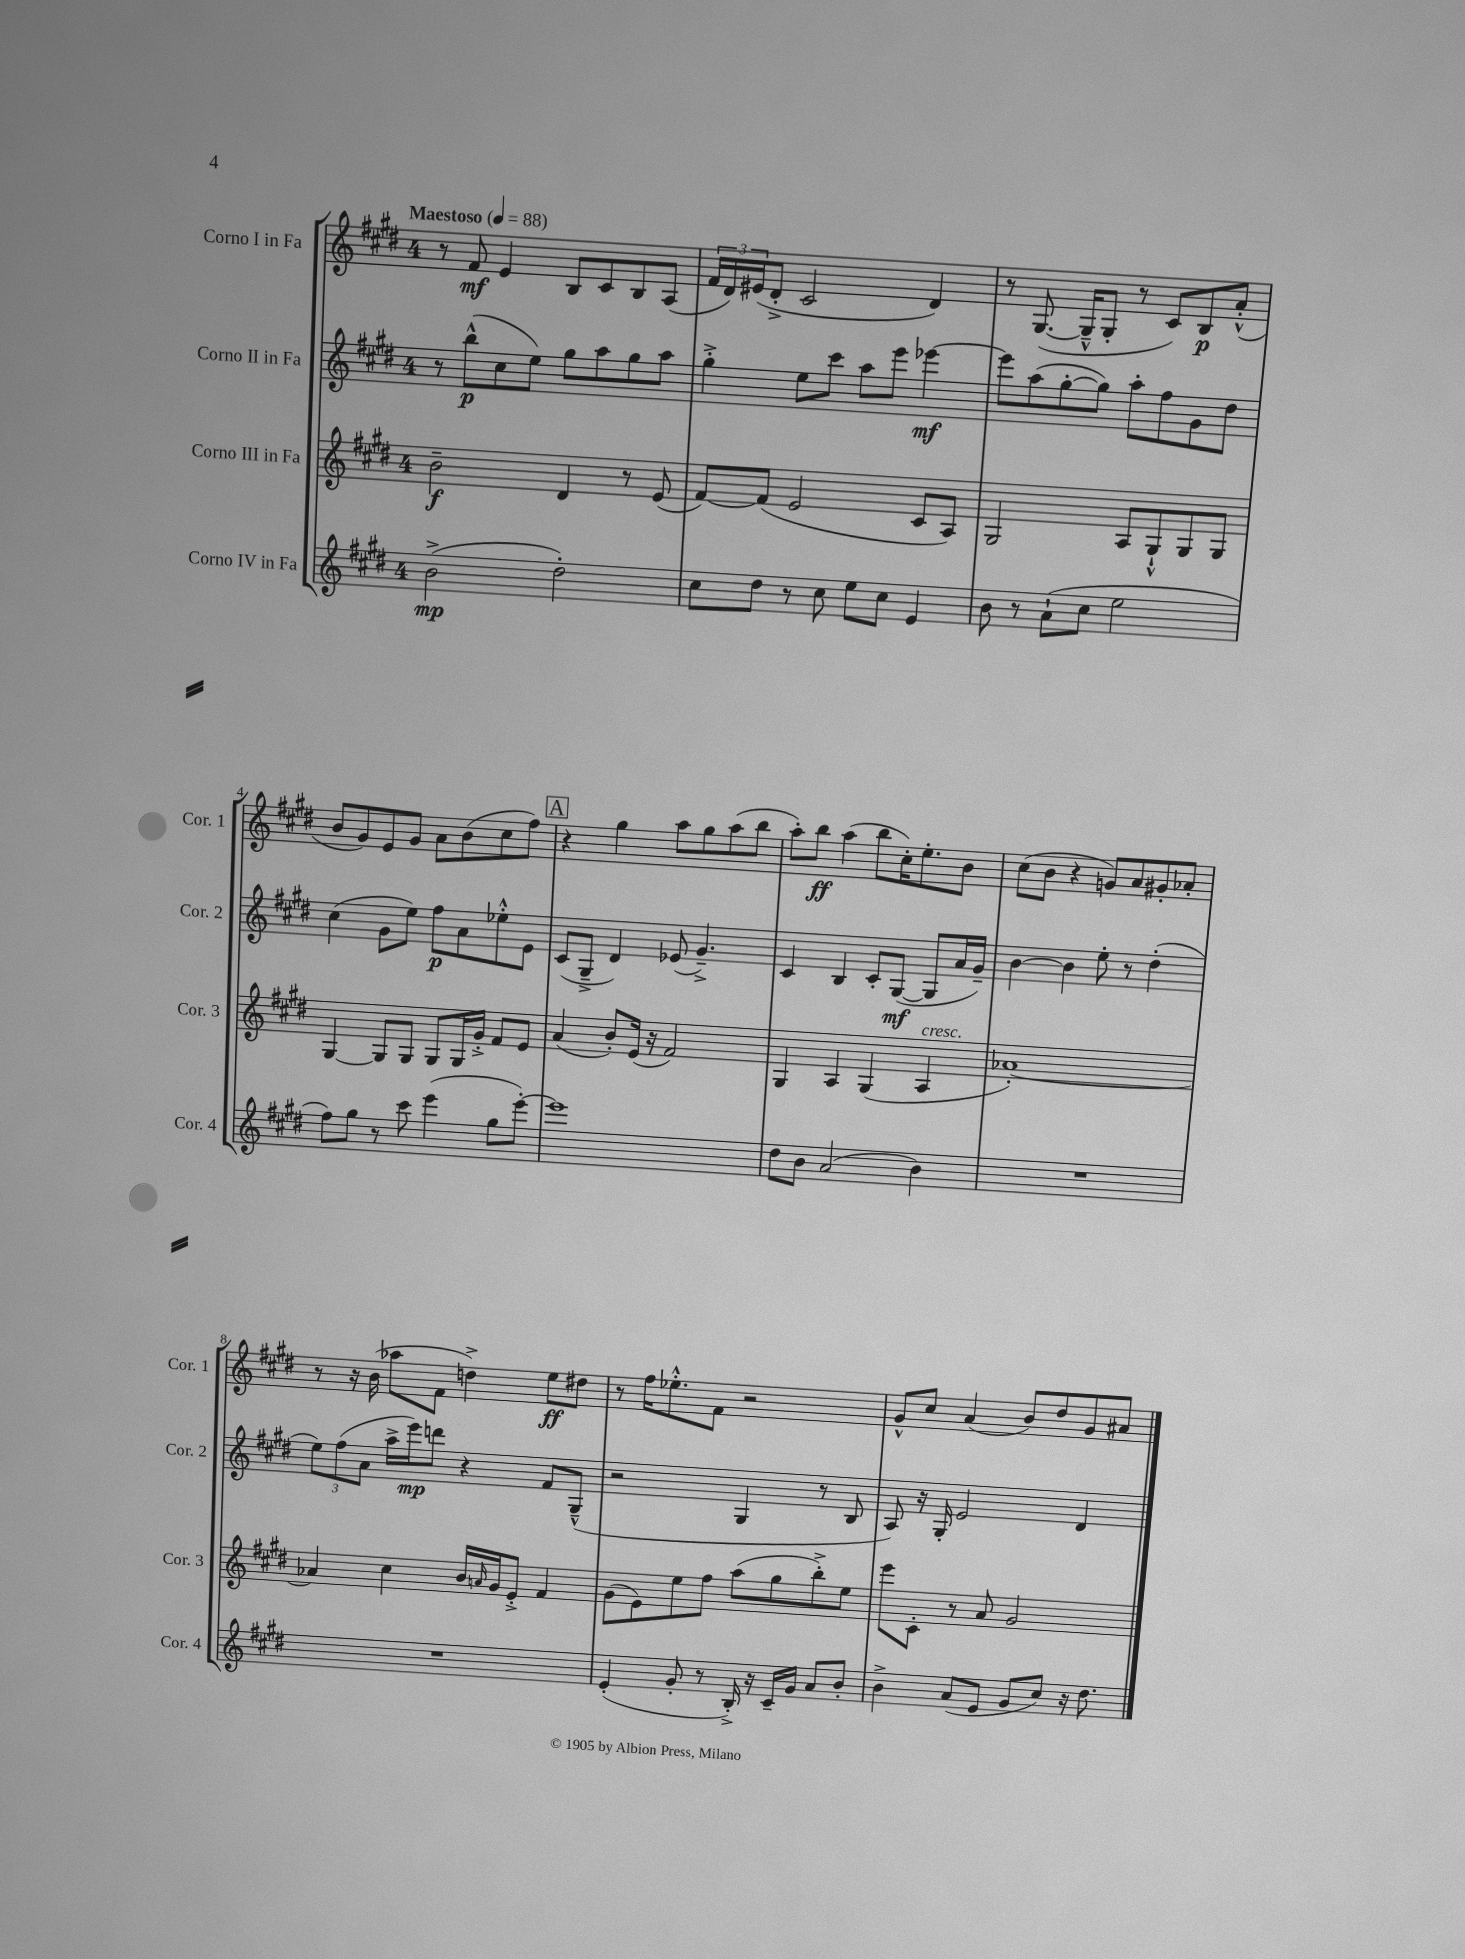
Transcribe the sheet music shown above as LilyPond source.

<<
\new StaffGroup <<
\new Staff = "s0" \with { instrumentName = "Corno I in Fa" shortInstrumentName = "Cor. 1" } {
    \clef treble \key e \major \once \override Staff.TimeSignature.style = #'single-digit \time 4/4 \tempo "Maestoso" 4 = 88
    r8 fis'8\mf e'4 b8 cis'8 b8 a8( |
    \tuplet 3/2 { fis'16 dis'16) eis'16( } dis'8-.-> cis'2 dis'4) |
    r8 gis8.~( gis16---^ gis8-. r8 cis'8) b8\p a'8-.-^( |
    b'8 gis'8) e'8 gis'8 a'8 b'8( cis''8 fis''8) |
    \mark \markup { \box "A" } r4 gis''4 a''8 gis''8 a''8( b''8 |
    a''8-.) b''8\ff a''4( b''8 cis''16-.) e''8.-. b'8 |
    cis''8( b'8 r4 g'8) a'8 gis'8-. aes'8-. |
    r8 r16 b'16( aes''8 fis'8 d''4->) e''8\ff dis''8 |
    r8 fis''16 ees''8.-.-^ fis'8 r2 |
    gis'8-^ cis''8 a'4( b'8) dis''8 gis'8 ais'8 \bar "|." |
}
\new Staff = "s1" \with { instrumentName = "Corno II in Fa" shortInstrumentName = "Cor. 2" } {
    \clef treble \key e \major \once \override Staff.TimeSignature.style = #'single-digit \time 4/4
    r8 b''8-^\p( cis''8 e''8) gis''8 a''8 gis''8 a''8 |
    gis''4-.-> e''8 cis'''8 a''8 e'''8 ees'''4~\mf |
    ees'''8 a''8( gis''8~-. gis''8) a''8-. fis''8 gis'8 dis''8 |
    cis''4( gis'8 e''8) fis''8\p a'8 ees''8-.-^ e'8 |
    \mark \markup { \box "A" } cis'8( gis8---> dis'4) ees'8( gis'4.--->) |
    cis'4 b4 cis'8-. gis8~\mf( gis8 a'16 gis'16--) |
    b'4~ b'4 e''8-. r8 dis''4-.( |
    \tuplet 3/2 { e''8) fis''8( a'8 } a''16-> e'''16\mp) d'''8 r4 fis'8 gis8---^( |
    r2 gis4 r8 b8 |
    a8) r16 gis16-. e'2 dis'4 \bar "|." |
}
\new Staff = "s2" \with { instrumentName = "Corno III in Fa" shortInstrumentName = "Cor. 3" } {
    \clef treble \key e \major \once \override Staff.TimeSignature.style = #'single-digit \time 4/4
    b'2--\f dis'4 r8 e'8( |
    fis'8~) fis'8( e'2 cis'8 a8) |
    gis2 a8 gis8-!-^ gis8 gis8 |
    gis4~ gis8 gis8 gis8 gis16 gis'16-.-> fis'8 e'8 |
    \mark \markup { \box "A" } a'4( b'8-.) e'16( r16 fis'2) |
    gis4 a4 gis4( a4^\markup { \italic "cresc." } |
    aes'1~-.) |
    aes'4 cis''4 b'16 \grace { a'16 } gis'16 e'8-.-> fis'4 |
    gis'8( e'8) e''8 fis''8 a''8( gis''8 b''8-.->) e''8 |
    e'''8 cis'8-. r8 a'8 gis'2 \bar "|." |
}
\new Staff = "s3" \with { instrumentName = "Corno IV in Fa" shortInstrumentName = "Cor. 4" } {
    \clef treble \key e \major \once \override Staff.TimeSignature.style = #'single-digit \time 4/4
    b'2->\mp( dis''2-.) |
    cis''8 dis''8 r8 cis''8 e''8 cis''8 e'4 |
    b'8 r8 a'8-!( cis''8 e''2 |
    fis''8) gis''8 r8 cis'''8 e'''4( gis''8 e'''8~-.) |
    \mark \markup { \box "A" } e'''1 |
    dis''8 b'8 a'2( b'4) |
    R1 |
    R1 |
    e'4-.( gis'8-. r8 b16-.->) r16 cis'16-- gis'16 a'8 b'8-. |
    b'4-> a'8( e'8 gis'8 cis''8) r16 dis''8. \bar "|." |
}
>>
>>
